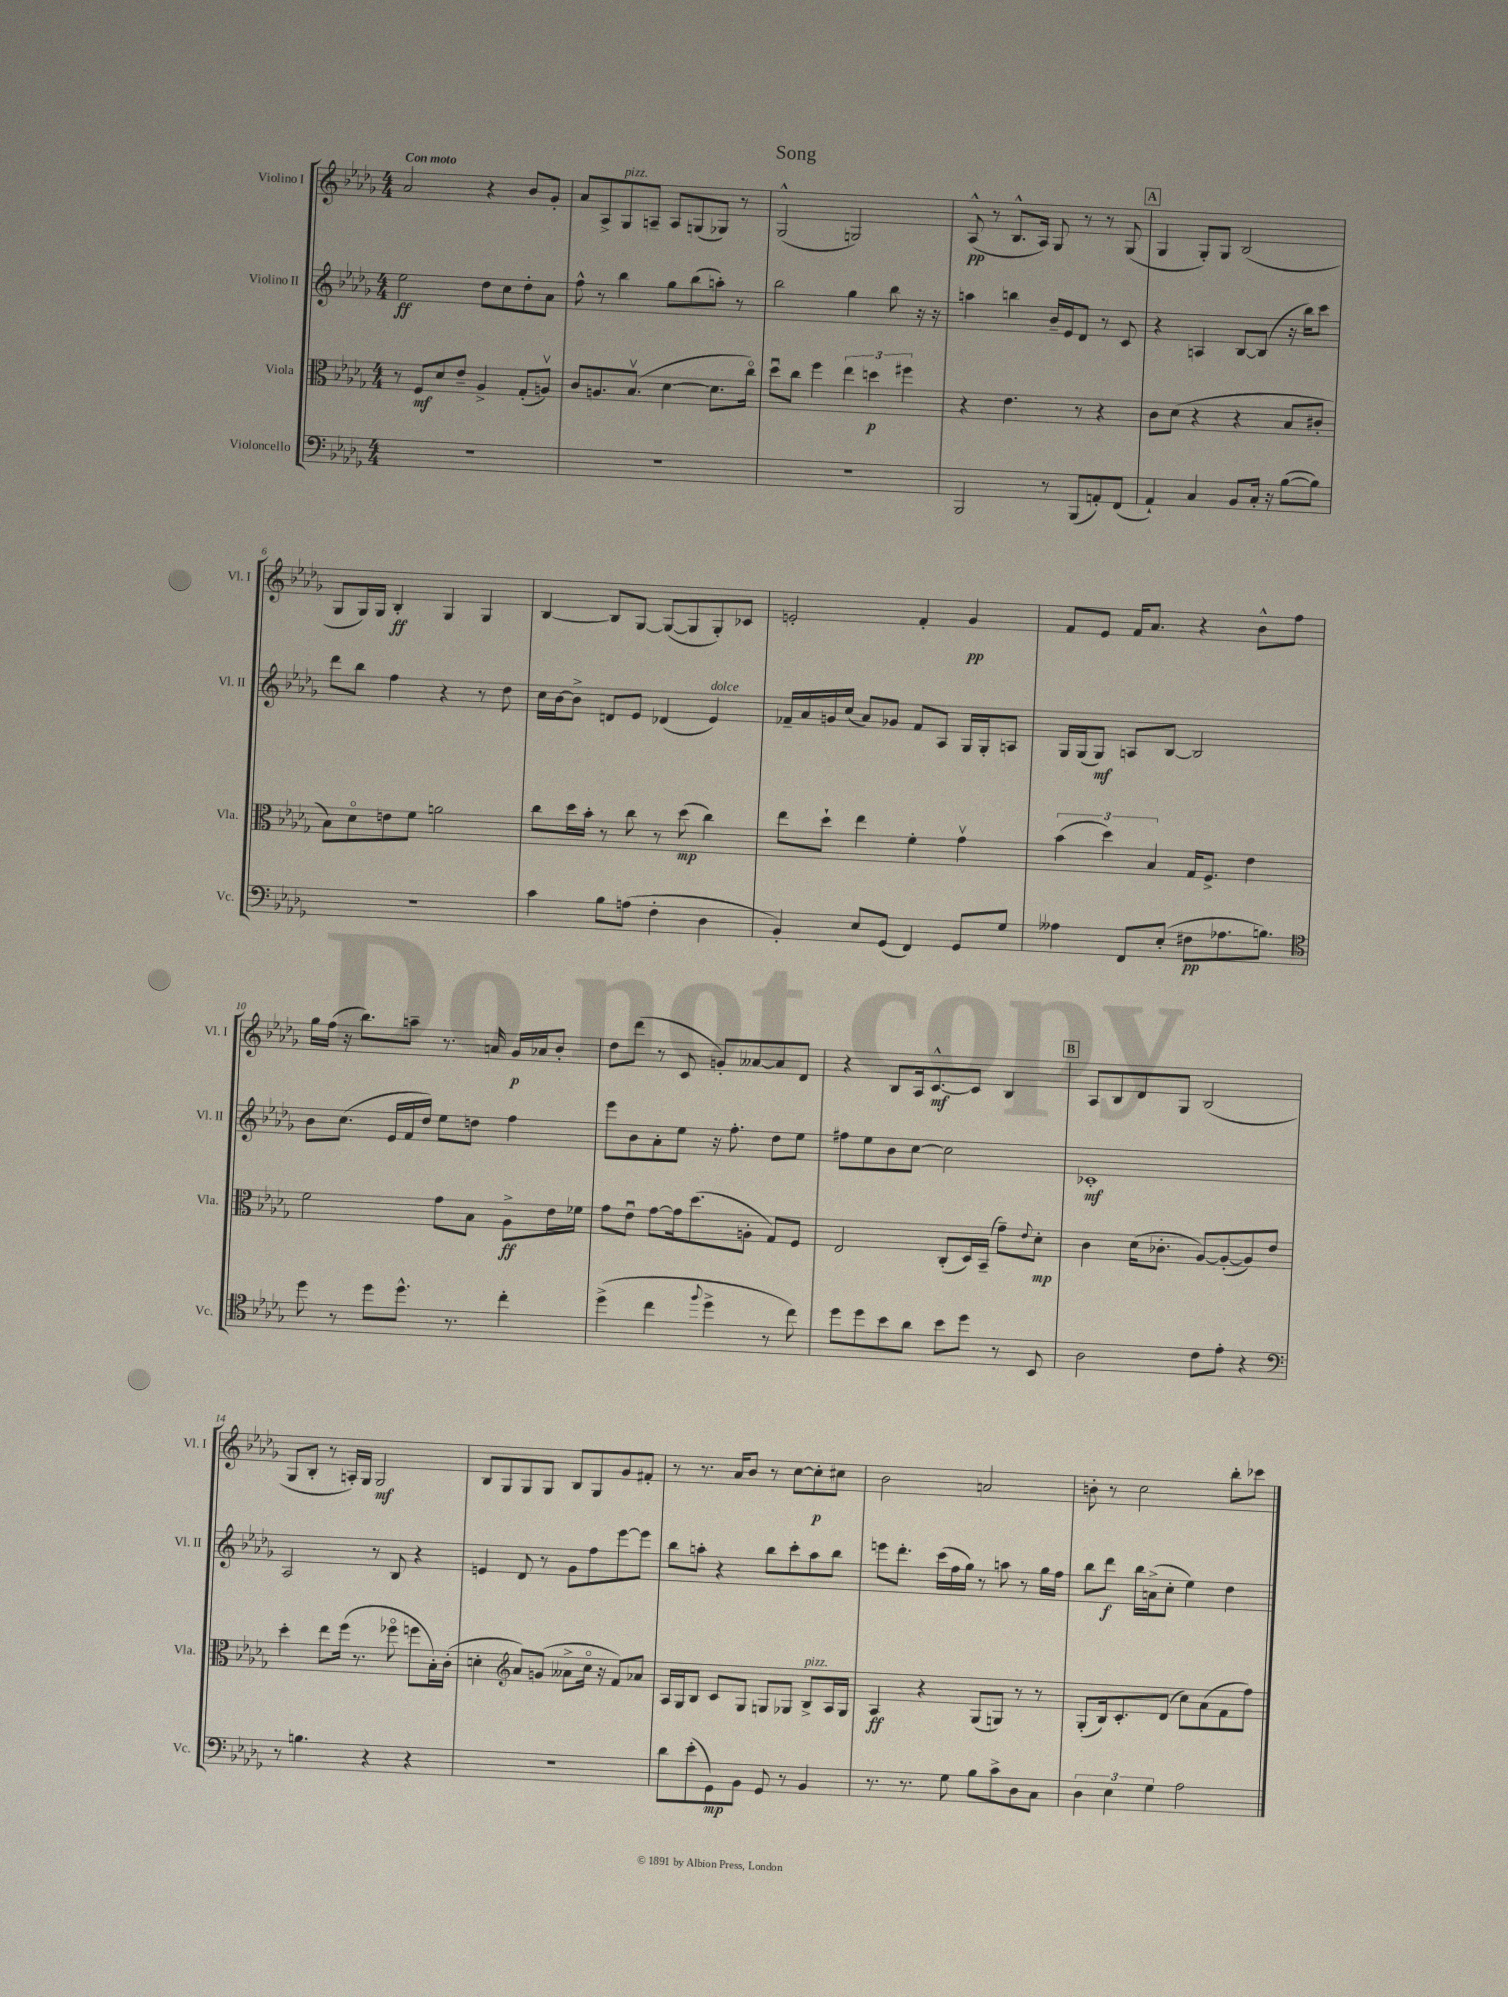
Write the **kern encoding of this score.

**kern	**dynam	**kern	**dynam	**kern	**dynam	**kern	**dynam
*part4	*part4	*part3	*part3	*part2	*part2	*part1	*part1
*staff4	*staff4	*staff3	*staff3	*staff2	*staff2	*staff1	*staff1
*I"Violoncello	*	*I"Viola	*	*I"Violino II	*	*I"Violino I	*
*I'Vc.	*	*I'Vla.	*	*I'Vl. II	*	*I'Vl. I	*
*clefF4	*	*clefC3	*	*clefG2	*	*clefG2	*
*k[b-e-a-d-g-]	*	*k[b-e-a-d-g-]	*	*k[b-e-a-d-g-]	*	*k[b-e-a-d-g-]	*
*M4/4	*	*M4/4	*	*M4/4	*	*M4/4	*
=1	=1	=1	=1	=1	=1	=1	=1
!	!	!	!	!	!	!LO:TX:a:B:t=Con moto	!
1r	.	8r	.	2ee-\	ff	2a-/	.
.	.	8F/L	mf	.	.	.	.
.	.	8d-/	.	.	.	.	.
.	.	8e-~/J	.	.	.	.	.
.	.	4A-^/	.	8dd-\L	.	4r	.
.	.	.	.	8cc\	.	.	.
.	.	(8G-'/L	.	8dd-'\	.	8b-/L	.
.	.	8Anv/J)	.	8a-\J	.	8g-'/J	.
=2	=2	=2	=2	=2	=2	=2	=2
1r	.	8c/L	.	8ff^^\	.	8a-/L	.
.	.	8.An/	.	8r	.	8A-^/	.
!	!	!	!	!	!	!LO:TX:a:i:t=pizz.	!
.	.	.	.	4bb-\	.	8G-/	.
.	.	(8.B-v/J	.	.	.	.	.
.	.	.	.	.	.	8An~/J	.
.	.	[4d-\	.	8gg-\L	.	8A/L	.
.	.	.	.	(8bb-\	.	(8Gn/	.
.	.	8.d-\L]	.	8aan'\J)	.	8G-X/J)	.
.	.	.	.	8r	.	8r	.
.	.	16cc\Jk)	.	.	.	.	.
=3	=3	=3	=3	=3	=3	=3	=3
1r	.	8dd-u\L	.	2bb-\	.	(2G-^^/	.
.	.	8cc\J	.	.	.	.	.
.	.	4ff\	.	.	.	.	.
.	.	6ee-\	.	4gg-\	.	2Gn/)	.
.	.	6ddn\	p	.	.	.	.
.	.	.	.	8bb-\	.	.	.
.	.	6ff#X\	.	.	.	.	.
.	.	.	.	16r	.	.	.
.	.	.	.	16r	.	.	.
=4	=4	=4	=4	=4	=4	=4	=4
2BBB-/	.	4r	.	4aan\	.	(8A-^^/	pp
.	.	.	.	.	.	8r	.
.	.	4.e-\	.	4bbn\	.	8.B-^^/L	.
.	.	.	.	.	.	16A-/Jk)	.
8r	.	.	.	16b-~/LL	.	8G-/	.
.	.	.	.	16e-/J	.	.	.
(8BBB-/L	.	8r	.	8d-/J	.	8r	.
8AAn'/)	.	4r	.	8r	.	8r	.
(8FF/J	.	.	.	8c/	.	(8G-/	.
!!LO:REH:place=s1:t=A
=5	=5	=5	=5	=5	=5	=5	=5
4AA-`/)	.	8c\L	.	4r	.	4G-/	.
.	.	(8d-\J	.	.	.	.	.
4C/	.	4r	.	4An/	.	8G-'/L)	.
.	.	.	.	.	.	8G-/J	.
8BB-/L	.	4r	.	[8B-/L	.	(2B-/	.
16C'/Jk	.	.	.	(8B-/J]	.	.	.
16r	.	.	.	.	.	.	.
([8B-\L	.	8B-/L	.	16r	.	.	.
.	.	.	.	16bb-\KL)	.	.	.
8B-\J])	.	8c#X'/J	.	8ccc\J	.	.	.
!!LO:LB:g=z
=6	=6	=6	=6	=6	=6	=6	=6
1r	.	8B-\L)	.	8ddd-\L	.	8G-/L	.
.	.	8d-\	.	8bb-\J	.	16G-/L)	.
.	.	.	.	.	.	16G-/JJ	.
.	.	8en\	.	4ff\	.	4B-'/	ff
.	.	8f\J	.	.	.	.	.
.	.	2an\	.	4r	.	4G-/	.
.	.	.	.	8r	.	4G-/	.
.	.	.	.	8dd-\	.	.	.
=7	=7	=7	=7	=7	=7	=7	=7
4c\	.	8cc\L	.	16cc\LL	.	[4B-/	.
.	.	.	.	[16b-\J	.	.	.
.	.	16dd-\L	.	8b-^\J]	.	.	.
.	.	16b-'\JJ	.	.	.	.	.
8B-\L	.	8r	.	8dn/L	.	8B-/L]	.
(8An\J	.	8cc\	.	8e-/J	.	[8G-/J	.
4F'\	.	8r	.	(4d-X/	.	(8G-/L_	.
.	.	(8dd-\	mp	.	.	8G-/]	.
!	!	!	!	!LO:TX:a:i:t=dolce	!	!	!
4D-\	.	4cc\)	.	4e-/)	.	8G-'/)	.
.	.	.	.	.	.	8c-X/J	.
=8	=8	=8	=8	=8	=8	=8	=8
4BB-'/)	.	8ee-\L	.	16f-X~/LL	.	2en'/	.
.	.	.	.	16a-/	.	.	.
.	.	8dd-`\J	.	16gn/	.	.	.
.	.	.	.	(16cc/JJ	.	.	.
8E-/L	.	4ee-\	.	8a-/L)	.	.	.
(8GG-/J	.	.	.	8g-X/J	.	.	.
4FF/)	.	4f'\	.	8f-/L	.	4f'/	.
.	.	.	.	8A-/J	.	.	.
8GG-/L	.	4g-v\	.	16G-/LL	.	4g-/	pp
.	.	.	.	16G-'/J	.	.	.
8G-/J	.	.	.	8An/J	.	.	.
=9	=9	=9	=9	=9	=9	=9	=9
4A--X\	.	(6b-\	.	16G-/LL	.	8f/L	.
.	.	.	.	(16G-/J	.	.	.
.	.	.	.	8G-/J)	mf	8e-/J	.
.	.	6dd-\)	.	.	.	.	.
8FF/L	.	.	.	8An/L	.	16f/KL	.
.	.	.	.	.	.	8.a-/J	.
.	.	6B-/	.	.	.	.	.
(8E-'/J	.	.	.	[8B-/J	.	.	.
8F#X\L	pp	16G-/KL	.	2B-/]	.	4r	.
.	.	8.F^/J	.	.	.	.	.
8.A-X\	.	.	.	.	.	.	.
.	.	4e-\	.	.	.	8b-^^\L	.
8.Bn\J)	.	.	.	.	.	.	.
.	.	.	.	.	.	8ff\J	.
!!LO:LB:g=z
=10	=10	=10	=10	=10	=10	=10	=10
*clefC4	*	*	*	*	*	*	*
8dd-\	.	2f\	.	8b-\L	.	16gg-\LL	.
.	.	.	.	.	.	(16ff\JJ	.
8r	.	.	.	(8.cc\J	.	16r	.
.	.	.	.	.	.	8.bb-\L)	.
8dd-\L	.	.	.	.	.	.	.
.	.	.	.	16e-/LL	.	.	.
8.dd-^^\J	.	.	.	16f/	.	8aan~\J	.
.	.	.	.	16dd-/JJ)	.	.	.
.	.	8g-\L	.	8ee-\L	.	8.r	.
8.r	.	.	.	.	.	.	.
.	.	8B-\J	.	8ddn\J	.	.	.
.	.	.	.	.	.	16an/	.
4cc'\	.	8A-^\L	ff	4ff\	.	16g-/LL	p
.	.	.	.	.	.	16a-X/J	.
.	.	16e-\L	.	.	.	8b-'/J	.
.	.	16f-X\JJ	.	.	.	.	.
=11	=11	=11	=11	=11	=11	=11	=11
(4dd-^\	.	8g-\L	.	8eee-\L	.	8dd-\L	.
.	.	8e-u\J	.	8b-\	.	(8ddd-\J	.
4cc\	.	[8g-\L	.	8a-'\	.	8r	.
.	.	16g-\k]	.	8ee-\J	.	8c/	.
.	.	(8.dd-\	.	.	.	.	.
8qqff/	.	.	.	.	.	.	.
4dd-^\	.	.	.	16r	.	8gn'/L)	.
.	.	.	.	8.ff'\	.	.	.
.	.	8An'\J	.	.	.	[8a--X/	.
8r	.	8G-/L)	.	8dd-\L	.	8a--/]	.
8cc\)	.	8F/J	.	8ee-\J	.	8d-/J	.
=12	=12	=12	=12	=12	=12	=12	=12
8dd-\L	.	2E-/	.	8ff#X\L	.	4r	.
8dd-\	.	.	.	8ee-\	.	.	.
8b-\	.	.	.	8b-\	.	8B-/L	.
8a-\J	.	.	.	[8cc\J	.	16A-/k	.
.	.	.	.	.	.	[8.c^^/	mf
8b-\L	.	(8C'/L	.	2cc\]	.	.	.
8dd-\J	.	16D-/L)	.	.	.	8c/J]	.
.	.	(16BB-~/JJ	.	.	.	.	.
8r	.	8g-~\L)	.	.	.	4B-/	.
.	.	8qqe-/	.	.	.	.	.
8BB-/	.	8d-'\J	mp	.	.	.	.
!!LO:REH:place=s1:t=B
=13	=13	=13	=13	=13	=13	=13	=13
2A-\	.	4c\	.	1c-X'	mf	8A-/L	.
.	.	.	.	.	.	8B-/	.
.	.	(16d-\KL	.	.	.	8d-/	.
.	.	8.c-X'\J	.	.	.	.	.
.	.	.	.	.	.	8G-/J	.
8c\L	.	[8A-/L)	.	.	.	(2B-/	.
8e-'\J	.	(8A-'/_	.	.	.	.	.
4r	.	8A-/])	.	.	.	.	.
.	.	8e-/J	.	.	.	.	.
!!LO:LB:g=z
=14	=14	=14	=14	=14	=14	=14	=14
*clefF4	*	*	*	*	*	*	*
8r	.	4dd-'\	.	2A-/	.	8G-/L	.
4.Bn\	.	.	.	.	.	8B-'/J	.
.	.	8ee-\L	.	.	.	8r	.
.	.	(16ff\Jk	.	.	.	16An'/LL)	.
.	.	8.r	.	.	.	16G-/JJ	.
4r	.	.	.	8r	.	2G-/	mf
.	.	8ff-X\	.	8B-/	.	.	.
4r	.	8ffn\L	.	4r	.	.	.
.	.	16B-'\L)	.	.	.	.	.
.	.	(16c'\JJ	.	.	.	.	.
=15	=15	=15	=15	=15	=15	=15	=15
1r	.	4dn'\	.	4en/	.	8B-/L	.
.	.	.	.	.	.	8G-/	.
*	*	*clefG2	*	*	*	*	*
.	.	8a-/L)	.	8d-/	.	8G-/	.
.	.	(8gn/J	.	8r	.	8G-/J	.
.	.	8a--X^\L	.	8g-\L	.	8B-/L	.
.	.	16cc\Jk	.	8ff\	.	8G-/	.
.	.	16r	.	.	.	.	.
.	.	8f/L)	.	[8eee-\	.	8g-/	.
.	.	8a-X/J	.	8eee-\J]	.	8f#X'/J	.
=16	=16	=16	=16	=16	=16	=16	=16
8d-\L	.	16A-/LL	.	8bb-\L	.	8r	.
.	.	16G-/J	.	.	.	.	.
(8e-'\	.	8B-/J	.	8aan'\J	.	8.r	.
8GG-\)	mp	8c/L	.	4r	.	.	.
.	.	.	.	.	.	16a-/KL	.
8BB-\J	.	8G-/J	.	.	.	8b-/J	.
8GG-/	.	8Gn/L	.	8bb-\L	.	8r	.
8r	.	8G-X/J	.	8ccc'\	.	[8cc\L	.
!	!	!LO:TX:a:i:t=pizz.	!	!	!	!	!
4BB-/	.	8B-^/L	.	8aa\	.	8cc'\]	p
.	.	16A-/L	.	8bb-\J	.	8cc#X\J	.
.	.	16G-/JJ	.	.	.	.	.
=17	=17	=17	=17	=17	=17	=17	=17
8.r	.	4A-/	ff	8eeen\L	.	2b-\	.
.	.	.	.	8.ddd-'\J	.	.	.
8.r	.	.	.	.	.	.	.
.	.	4r	.	.	.	.	.
.	.	.	.	(16ccc\LL	.	.	.
8G-\	.	.	.	16ff\	.	.	.
.	.	.	.	16gg-\JJ)	.	.	.
8B-\L	.	(8G-/L	.	8r	.	2an/	.
8c^\	.	8Gn/J)	.	8aan\	.	.	.
8D-\	.	8r	.	8r	.	.	.
8C\J	.	8r	.	16gg-\LL	.	.	.
.	.	.	.	16ff\JJ	.	.	.
=18	=18	=18	=18	=18	=18	=18	=18
6D-\	.	(8G-'/L	.	8bb-\L	.	8bn'\	.
.	.	16B-/k)	.	8ddd-\J	f	8r	.
6E-\	.	.	.	.	.	.	.
.	.	8.c'/	.	.	.	.	.
.	.	.	.	16bb-\LL	.	2cc\	.
.	.	.	.	(16an^\J	.	.	.
6G-\	.	.	.	.	.	.	.
.	.	(8d-/J	.	8cc'\J	.	.	.
2A-\	.	8cc\L)	.	4ee-\)	.	.	.
.	.	(8a-\	.	.	.	.	.
.	.	8f\	.	4dd-\	.	8bb-'\L	.
.	.	8ff\J)	.	.	.	8ccc-X\J	.
==	==	==	==	==	==	==	==
*-	*-	*-	*-	*-	*-	*-	*-
